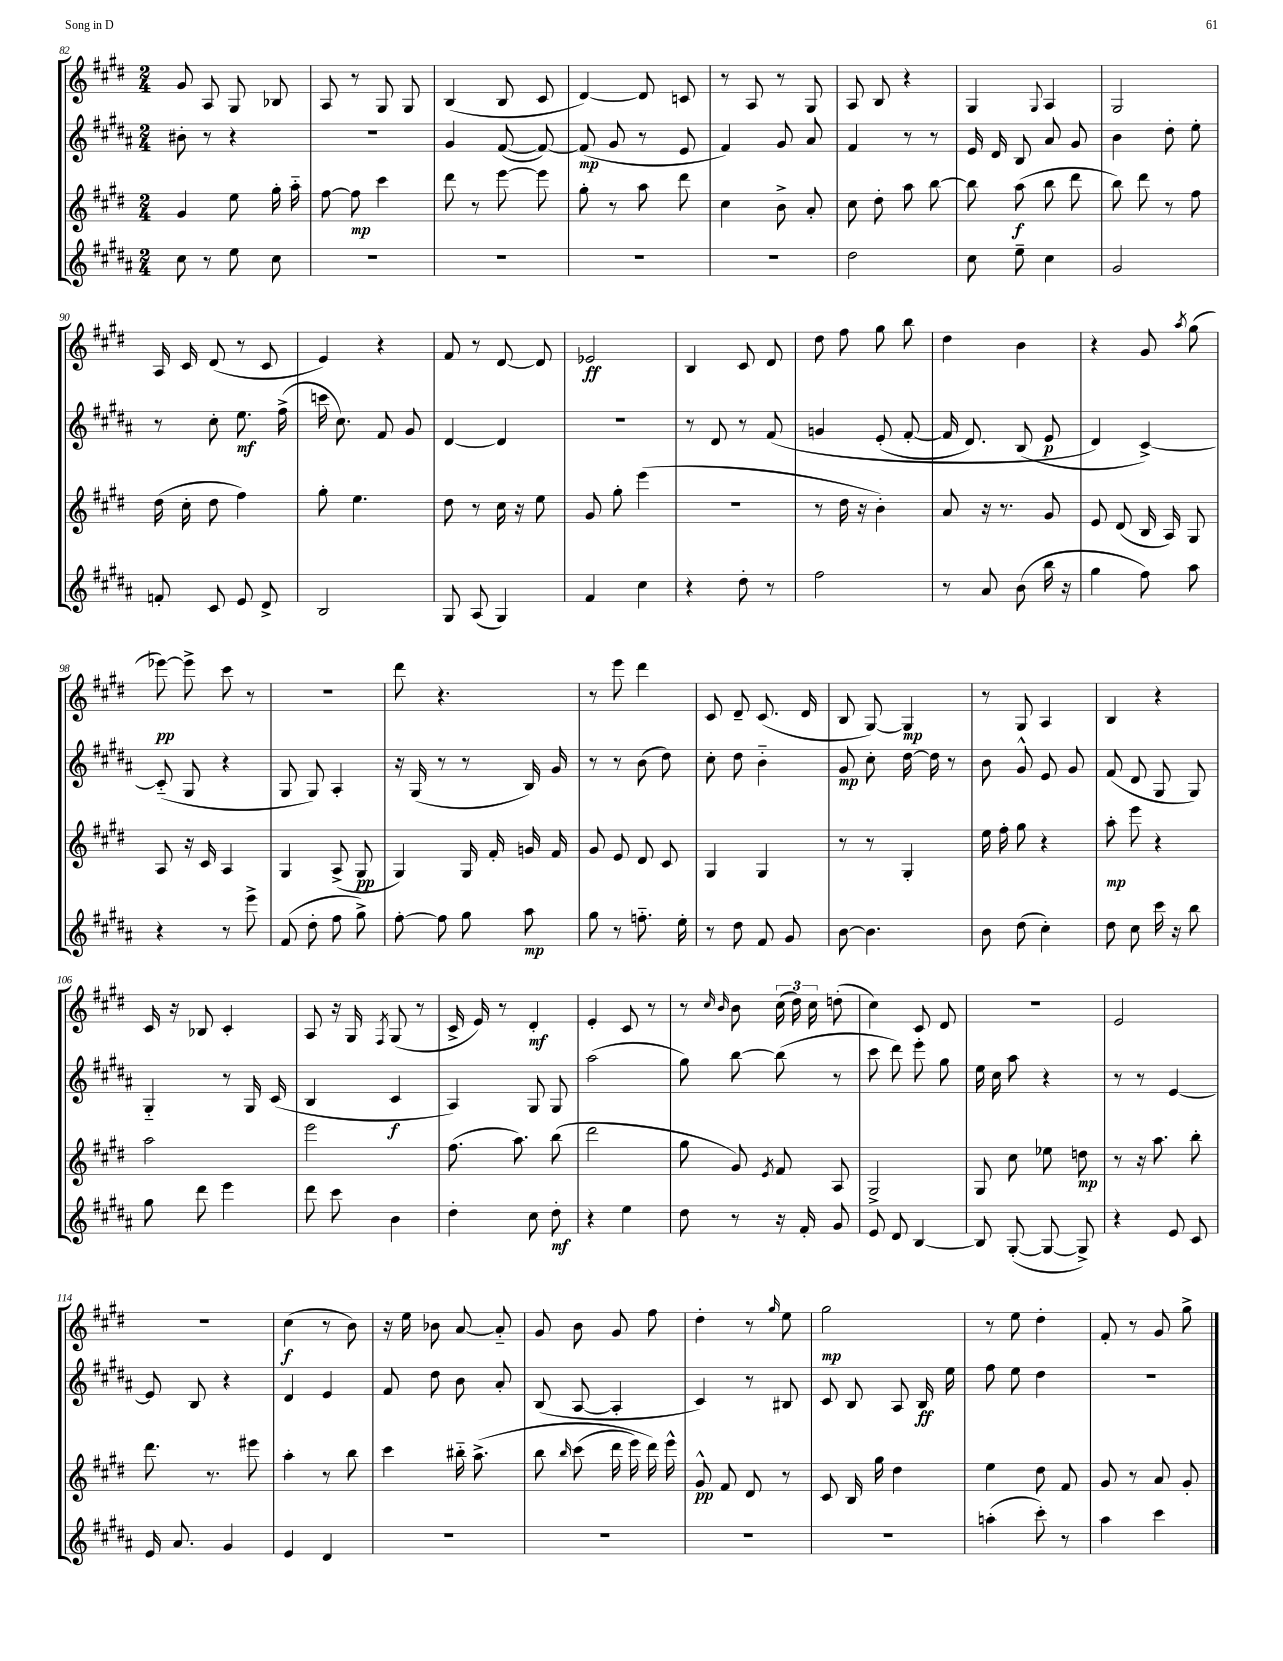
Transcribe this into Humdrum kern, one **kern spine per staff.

**kern	**kern	**kern	**kern
*staff4	*staff3	*staff2	*staff1
*clefG2	*clefG2	*clefG2	*clefG2
*k[f#c#g#d#a#]	*k[f#c#g#d#]	*k[f#c#g#d#a#]	*k[f#c#g#d#]
*M2/4	*M2/4	*M2/4	*M2/4
8cc#\	4g#/	8b#'\	8g#/
8r	.	8r	8A/
8ee\	8ee\	4r	8G#/
8cc#\	16gg#'\	.	8B-/
.	16aa'~\	.	.
=	=	=	=
2r	[8ff#\	2r	8A/
.	8ff#\]	.	8r
.	4ccc#\	.	8G#/
.	.	.	8G#/
=	=	=	=
2r	8ddd#\	4g#/	(4B/
.	8r	.	.
.	[8eee\	([8f#/	8B/
.	8eee\]	8f#/_)	8c#/
=	=	=	=
2r	8gg#'\	(8f#/]	[4d#/)
.	8r	8g#/	.
.	8aa\	8r	8d#/]
.	8ddd#\	8e/	8c/
=	=	=	=
2r	4cc#\	4f#/)	8r
.	.	.	8A/
.	8b^\	8g#/	8r
.	8a'/	8a#/	8G#/
=	=	=	=
2dd#\	8cc#\	4f#/	8A/
.	8dd#'\	.	8B/
.	8aa\	8r	4r
.	[8bb\	8r	.
=	=	=	=
8cc#\	8bb\]	16e/	4G#/
.	.	16d#/	.
8ee~\	(8aa\	8B/	.
.	.	.	8qqG#/
4cc#\	8bb\	8a#/	4A/
.	8ddd#\	8g#/	.
=	=	=	=
2g#/	8bb\)	4b\	2G#/
.	8ddd#\	.	.
.	8r	8dd#'\	.
.	8ff#\	8ee'\	.
=	=	=	=
8f'/	(16dd#\	8r	16A/
.	16cc#'\	.	16c#/
8c#/	8dd#\	8cc#'\	(8d#/
8e/	4ff#\)	8.ee\	8r
8d#^/	.	.	8c#/
.	.	(16ff#^\	.
=	=	=	=
2B/	8gg#'\	16ccc\	4e/)
.	.	8.cc#\)	.
.	4.ee\	.	.
.	.	8f#/	4r
.	.	8g#/	.
=	=	=	=
8G#/	8dd#\	[4d#/	8f#/
(8A#/	8r	.	8r
4G#/)	16cc#\	4d#/]	[8d#/
.	16r	.	.
.	8ee\	.	8d#/]
=	=	=	=
4f#/	8g#/	2r	2e-/
.	8gg#'\	.	.
4cc#\	(4eee\	.	.
=	=	=	=
4r	2r	8r	4B/
.	.	8d#/	.
8dd#'\	.	8r	8c#/
8r	.	&(8f#/	8d#/
=	=	=	=
2ff#\	8r	4g/	8dd#\
.	16dd#\	.	8ff#\
.	16r	.	.
.	4b'\)	(8e'/	8gg#\
.	.	[8f#'/	8bb\
=	=	=	=
8r	8a/	16f#/]	4dd#\
.	.	8.d#/)	.
8a#/	16r	.	.
.	8.r	.	.
(8b\	.	(8B/	4b\
16bb\	8g#/	8e/	.
16r	.	.	.
=	=	=	=
4gg#\	8e/	4d#/&)	4r
.	(8d#/	.	.
8ff#\)	16B/	[4c#^/)	8g#/
.	16A/)	.	.
.	.	.	8qaa/
8aa#\	8G#/	.	(8gg#\
=	=	=	=
4r	8A/	(8c#'~/]	[8eee-\)
.	16r	8G#/	8eee-^\]
.	16c#/	.	.
8r	4A/	4r	8ccc#\
8eee^\	.	.	8r
=	=	=	=
(8f#/	4G#/	8G#/	2r
8dd#'\	.	8G#/)	.
8ff#\	(8A^/	4A#'/	.
8gg#^\)	8G#/	.	.
=	=	=	=
[8ff#'\	4G#/)	16r	8ddd#\
.	.	(16G#/	.
8ff#\]	.	8r	4.r
8gg#\	16G#/	8r	.
.	16f#'/	.	.
8aa#\	16g/	16B/)	.
.	16f#/	16g#/	.
=	=	=	=
8gg#\	8g#/	8r	8r
8r	8e/	8r	8eee\
8.ff'~\	8d#/	(8b\	4ddd#\
.	8c#/	8dd#\)	.
16ee'\	.	.	.
=	=	=	=
8r	4G#/	8cc#'\	8c#/
8dd#\	.	8dd#\	8d#~/
8f#/	4G#/	4b'~\	(8.c#/
8g#/	.	.	.
.	.	.	16d#/
=	=	=	=
[8b\	8r	8g#/	8B/
4.b\]	8r	8cc#'\	[8G#/)
.	4G#'/	[16dd#\	4G#/]
.	.	16dd#\]	.
.	.	8r	.
=	=	=	=
8b\	16ee\	8b\	8r
.	16ff#'\	.	.
(8dd#\	8gg#\	8g#^^/	8G#/
4cc#'\)	4r	8e/	4A/
.	.	8g#/	.
=	=	=	=
8dd#\	8aa'\	(8f#/	4B/
8cc#\	8eee\	8d#/	.
16ccc#\	4r	8G#/	4r
16r	.	.	.
8bb\	.	8G#/)	.
=	=	=	=
8gg#\	2aa\	4G#'~/	16c#/
.	.	.	16r
8ddd#\	.	.	8B-/
4eee\	.	8r	4c#'/
.	.	16G#/	.
.	.	(16c#/	.
=	=	=	=
8ddd#\	2eee\	4B/	8A/
8ccc#\	.	.	16r
.	.	.	16G#/
.	.	.	8qF#/
4b\	.	4c#/	(8G#/
.	.	.	8r
=	=	=	=
4dd#'\	(8.ff#\	4A#/)	16c#^/
.	.	.	16e/)
.	.	.	8r
.	8.aa\)	.	.
8cc#\	.	8G#/	4d#'/
8dd#'\	(8bb\	8G#/	.
=	=	=	=
4r	2ddd#\	(2aa#\	4e'/
4ee\	.	.	8c#/
.	.	.	8r
=	=	=	=
8dd#\	8gg#\	8gg#\)	8r
.	.	.	16qqcc#/
.	.	.	16qqb/
8r	8g#/)	[8bb\	8b\
.	8qe/	.	.
16r	8f#/	(8bb\]	(24cc#\
.	.	.	24dd#\)
16f#'/	.	.	.
.	.	.	24cc#\
8g#/	8A/	8r	(8dd'\
=	=	=	=
8e/	2G#^/	8ccc#\	4cc#\)
8d#/	.	8ddd#\)	.
[4B/	.	8eee'\	8c#/
.	.	8gg#\	8d#/
=	=	=	=
8B/]	8G#/	16ee\	2r
.	.	16cc#\	.
([8G#'/	8cc#\	8aa#\	.
8G#/_	8ee-\	4r	.
8G#^/])	8dd\	.	.
=	=	=	=
4r	8r	8r	2e/
.	16r	8r	.
.	8.aa\	.	.
8e/	.	[4e/	.
8c#/	8bb'\	.	.
=	=	=	=
16e/	8.ddd#\	8e/]	2r
8.a#/	.	.	.
.	.	8B/	.
.	8.r	.	.
4g#/	.	4r	.
.	8eee#\	.	.
=	=	=	=
4e/	4aa'\	4d#/	(4cc#\
4d#/	8r	4e/	8r
.	8bb\	.	8b\)
=	=	=	=
2r	4ccc#\	8f#/	16r
.	.	.	16ee\
.	.	8dd#\	8b-\
.	16bb#'~\	8b\	[8a/
.	&(8.aa^\	.	.
.	.	8a#'/	8a'~/]
=	=	=	=
2r	8bb\	(8B/	8g#/
.	16qqbb/	.	.
.	(8ccc#\	[8A#/	8b\
.	16ddd#\	4A#'/]	8g#/
.	16eee\)	.	.
.	16ddd#\&)	.	8ff#\
.	16eee^^\	.	.
=	=	=	=
2r	8g#^^/	4c#/)	4dd#'\
.	8f#/	.	.
.	8d#/	8r	8r
.	.	.	16qqgg#/
.	8r	8B#/	8ee\
=	=	=	=
2r	8c#/	8c#/	2gg#\
.	16B/	8B/	.
.	16gg#\	.	.
.	4dd#\	8A#/	.
.	.	16B/	.
.	.	16ee\	.
=	=	=	=
(4aa'\	4ee\	8ff#\	8r
.	.	8ee\	8ee\
8ccc#'\)	8dd#\	4dd#\	4dd#'\
8r	8f#/	.	.
=	=	=	=
4aa#\	8g#/	2r	8f#'/
.	8r	.	8r
4ccc#\	8a/	.	8g#/
.	8g#'/	.	8gg#^\
==	==	==	==
*-	*-	*-	*-
